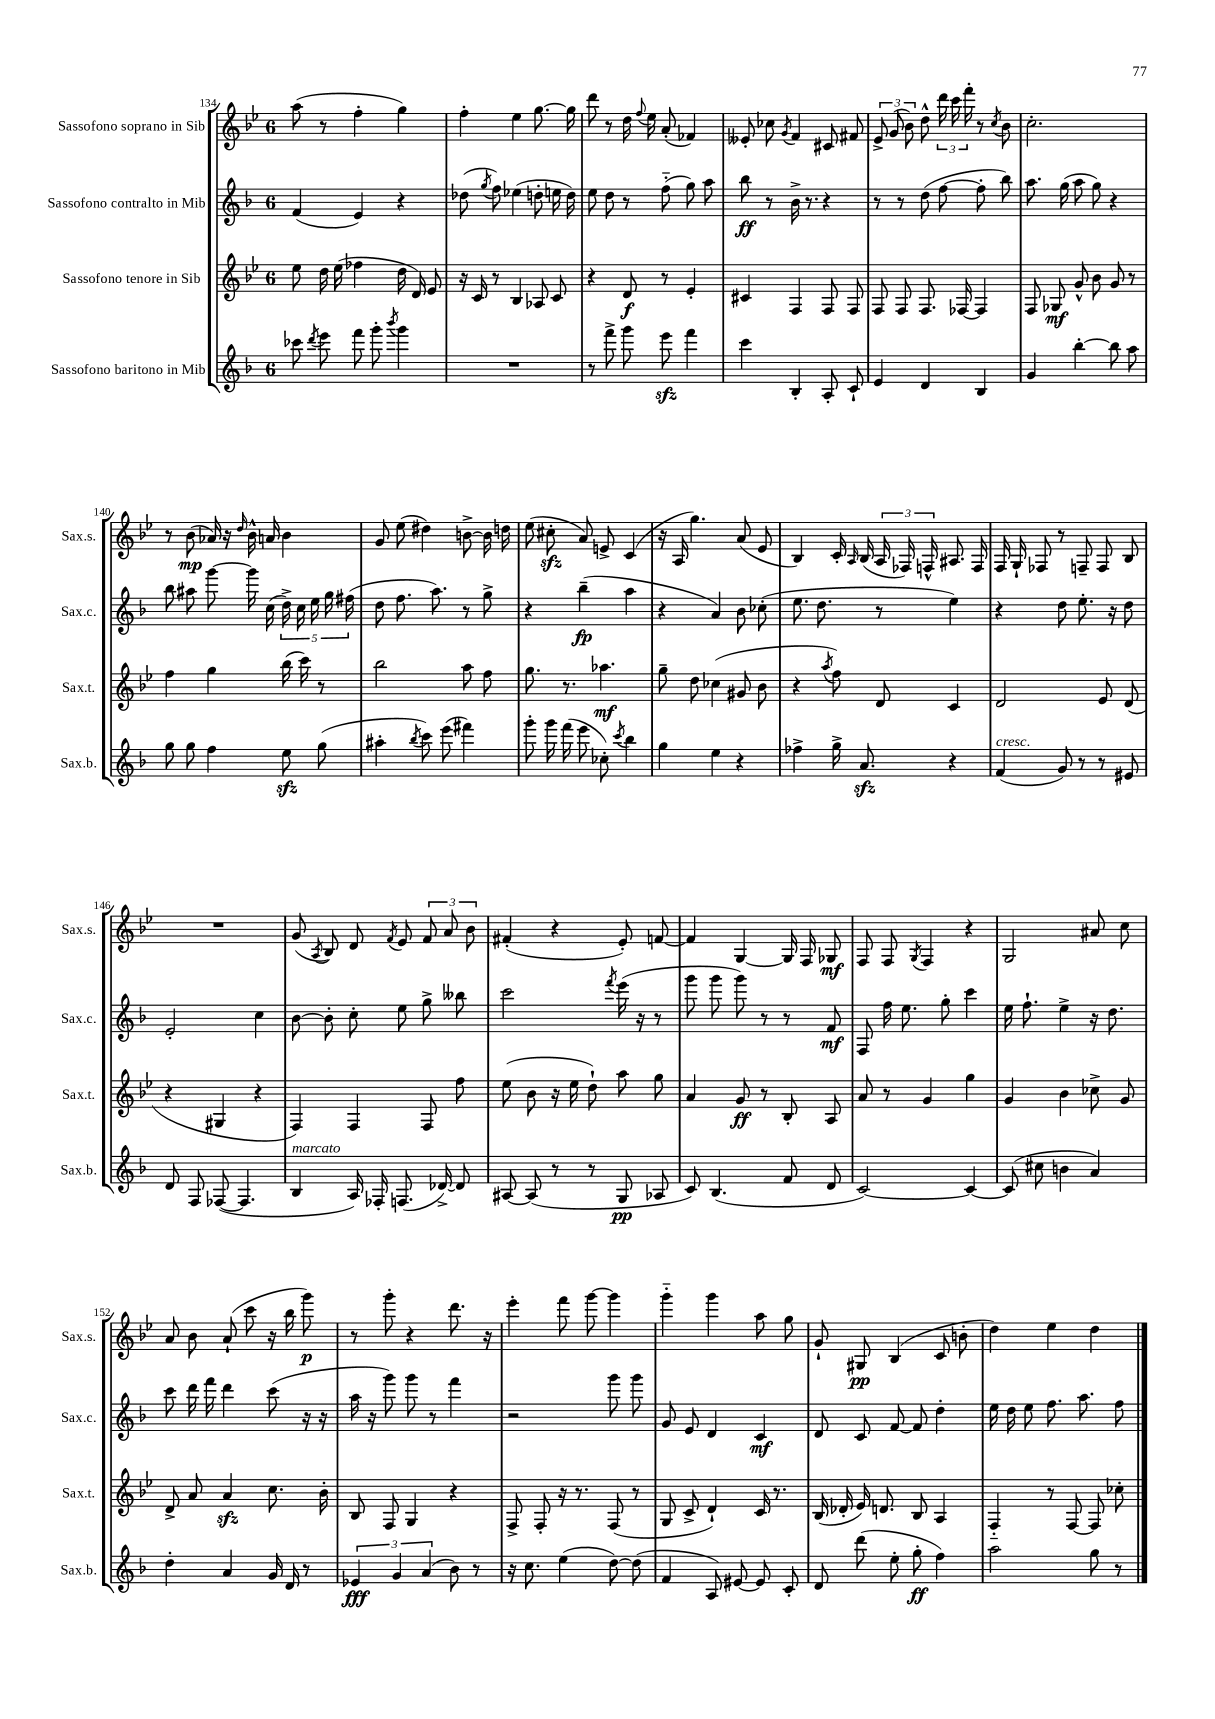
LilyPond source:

<<
\new StaffGroup <<
\new Staff = "s0" \with { instrumentName = "Sassofono soprano in Sib" shortInstrumentName = "Sax.s." } {
    \clef treble \key bes \major \once \override Staff.TimeSignature.style = #'single-digit \time 6/8
    \autoBeamOff a''8( r8 f''4-. g''4) |
    f''4-. ees''4 g''8.~ g''16 |
    d'''8 r8 d''16 \appoggiatura { f''8 } ees''16 a'8-.( fes'4) |
    eeses'8-. ces''8 \acciaccatura { g'8 } f'4 cis'8 fis'8 |
    \tuplet 3/2 { ees'8-> g'8( bes'8) } d''8-^ \tuplet 3/2 { d'''16 c'''16 f'''16-. } r8 \acciaccatura { c''8 } bes'8 |
    c''2.-. |
    r8 bes'8\mp( aes'16) r16 \grace { d''16 } bes'16-^ a'16 bes'4 |
    g'8 ees''8( dis''4) b'8~-> b'16 d''16 |
    ees''8( cis''8-.\sfz a'8) e'8-> c'4( |
    r16 a16 g''4.) a'8( ees'8 |
    bes4) c'16-. \grace { a16 } bes16( \tuplet 3/2 { a16 fes16) f16-^ } ais8. f16 |
    f16 g16-! fes8 r8 f8-- f8 bes8 |
    R2. |
    g'8( \acciaccatura { a8 } bes8) d'8 \acciaccatura { f'8 } ees'8 \tuplet 3/2 { f'8 a'8 bes'8 } |
    fis'4-.( r4 ees'8-.) f'8~ |
    f'4 g4~ g16 f16 ges8\mf |
    f8 f8 \acciaccatura { g8 } f4 r4 |
    g2 ais'8 c''8 |
    a'8 bes'8 a'8-!( c'''8 r16 bes''16 g'''8\p) |
    r8 g'''8-. r4 d'''8. r16 |
    ees'''4-. f'''8 g'''8~ g'''4 |
    g'''4-_ g'''4 a''8 g''8 |
    g'8-! gis8\pp bes4( c'8 b'8-. |
    d''4) ees''4 d''4 \bar "|." |
}
\new Staff = "s1" \with { instrumentName = "Sassofono contralto in Mib" shortInstrumentName = "Sax.c." } {
    \clef treble \key f \major \once \override Staff.TimeSignature.style = #'single-digit \time 6/8
    \autoBeamOff f'4( e'4) r4 |
    des''8( \acciaccatura { g''8 } f''8) ees''4( d''8-. e''16 d''16) |
    e''8 d''8 r8 f''8-_( g''8) a''8 |
    bes''8\ff r8 bes'16-> r8. r4 |
    r8 r8 d''8( f''8~ f''8-. bes''8) |
    a''8. g''16( a''8 g''8) r4 |
    bes''8 ais''8 g'''8~ g'''16 c''16( \tuplet 5/4 { d''16->) c''16 e''16 g''16 fis''16( } |
    d''8 f''8. a''8.) r8 g''8-> |
    r4 bes''4--\fp( a''4 |
    r4 a'4) bes'8 ces''8-.( |
    e''8. d''8. r8 e''4) |
    r4 d''8 e''8.-. r16 d''8 |
    e'2-. c''4 |
    bes'8~ bes'8-. c''8-. e''8 g''8-> beses''8 |
    c'''2 \acciaccatura { f'''8 } e'''16( r16 r8 |
    g'''8 g'''8 g'''8) r8 r8 f'8\mf |
    f8 f''16 e''8. g''8-. c'''4 |
    e''16 f''8.-! e''4-> r16 d''8. |
    c'''8 d'''16 f'''16 d'''4 c'''8( r16 r16 |
    a''16 r16 g'''8) g'''8 r8 f'''4 |
    r2 g'''8 g'''8 |
    g'8 e'8 d'4 c'4\mf |
    d'8 c'8 f'8~ f'8 d''4-. |
    e''16 d''16 e''8 f''8. a''8. f''8 \bar "|." |
}
\new Staff = "s2" \with { instrumentName = "Sassofono tenore in Sib" shortInstrumentName = "Sax.t." } {
    \clef treble \key bes \major \once \override Staff.TimeSignature.style = #'single-digit \time 6/8
    \autoBeamOff ees''8 d''16 ees''16( fes''4 d''16 d'16) ees'8 |
    r16 c'16 r8 bes4 aes8 c'8 |
    r4 d'8\f r8 ees'4-. |
    cis'4 f4 f8 f8 |
    f8 f8 f8. fes16~ fes4 |
    f8 ges8\mf g'8-^ bes'8 g'8 r8 |
    f''4 g''4 bes''16( c'''16) r8 |
    bes''2 a''8 f''8 |
    g''8. r8. aes''4.\mf |
    g''8-- d''8 ces''4( gis'8 bes'8 |
    r4 \acciaccatura { a''8 } f''8) d'8 c'4 |
    d'2 ees'8 d'8( |
    r4 gis4 r4 |
    f4) f4 f8 f''8 |
    ees''8( bes'8 r16 ees''16 d''8-!) a''8 g''8 |
    a'4 g'8\ff r8 bes8-. a8 |
    a'8 r8 g'4 g''4 |
    g'4 bes'4 ces''8-> g'8 |
    d'8-> a'8 a'4\sfz c''8. bes'16-. |
    bes8 f8 g4 r4 |
    f8-> f8-. r16 r8. f8( r8 |
    g8 c'8-> d'4-!) c'16 r8. |
    bes16( des'16-. ees'16) d'8. bes8 a4 |
    f4-_ r8 f8~ f8 ces''8-. \bar "|." |
}
\new Staff = "s3" \with { instrumentName = "Sassofono baritono in Mib" shortInstrumentName = "Sax.b." } {
    \clef treble \key f \major \once \override Staff.TimeSignature.style = #'single-digit \time 6/8
    \autoBeamOff ces'''8 \acciaccatura { d'''8 } e'''8 f'''8 g'''8-. \acciaccatura { bes'''8 } g'''4 |
    R2. |
    r8 f'''8-> g'''8 e'''8\sfz f'''4 |
    c'''4 bes4-. a8-. c'8-! |
    e'4 d'4 bes4 |
    g'4 bes''4~-. bes''8 a''8 |
    g''8 g''8 f''4 e''8\sfz g''8( |
    ais''4-. \acciaccatura { bes''8 } c'''8) e'''8( fis'''4) |
    g'''8-. g'''16 f'''16( e'''8 ces''8-.) \acciaccatura { c'''8 } bes''4 |
    g''4 e''4 r4 |
    fes''4-> g''16-> a'8.\sfz r4 |
    f'4^\markup { \italic "cresc." }( g'8) r8 r8 eis'8 |
    d'8 f8 fes8~( fes4. |
    bes4^\markup { \italic "marcato" } a16) fes16-. f8.( des'16~->) des'8 |
    ais8~ ais8( r8 r8 g8\pp aes8 |
    c'8) bes4.( f'8 d'8 |
    c'2~) c'4~ |
    c'8( cis''8 b'4 a'4) |
    d''4-. a'4 g'16 d'16 r8 |
    \tuplet 3/2 { ees'4\fff g'4 a'4( } bes'8) r8 |
    r16 c''8. e''4( d''8~) d''8( |
    f'4 a8) eis'8~ eis'8 c'8-. |
    d'8 d'''8( e''8-. g''8-.\ff f''4) |
    a''2 g''8 r8 \bar "|." |
}
>>
>>
\layout { \context { \Score currentBarNumber = #134 } }
